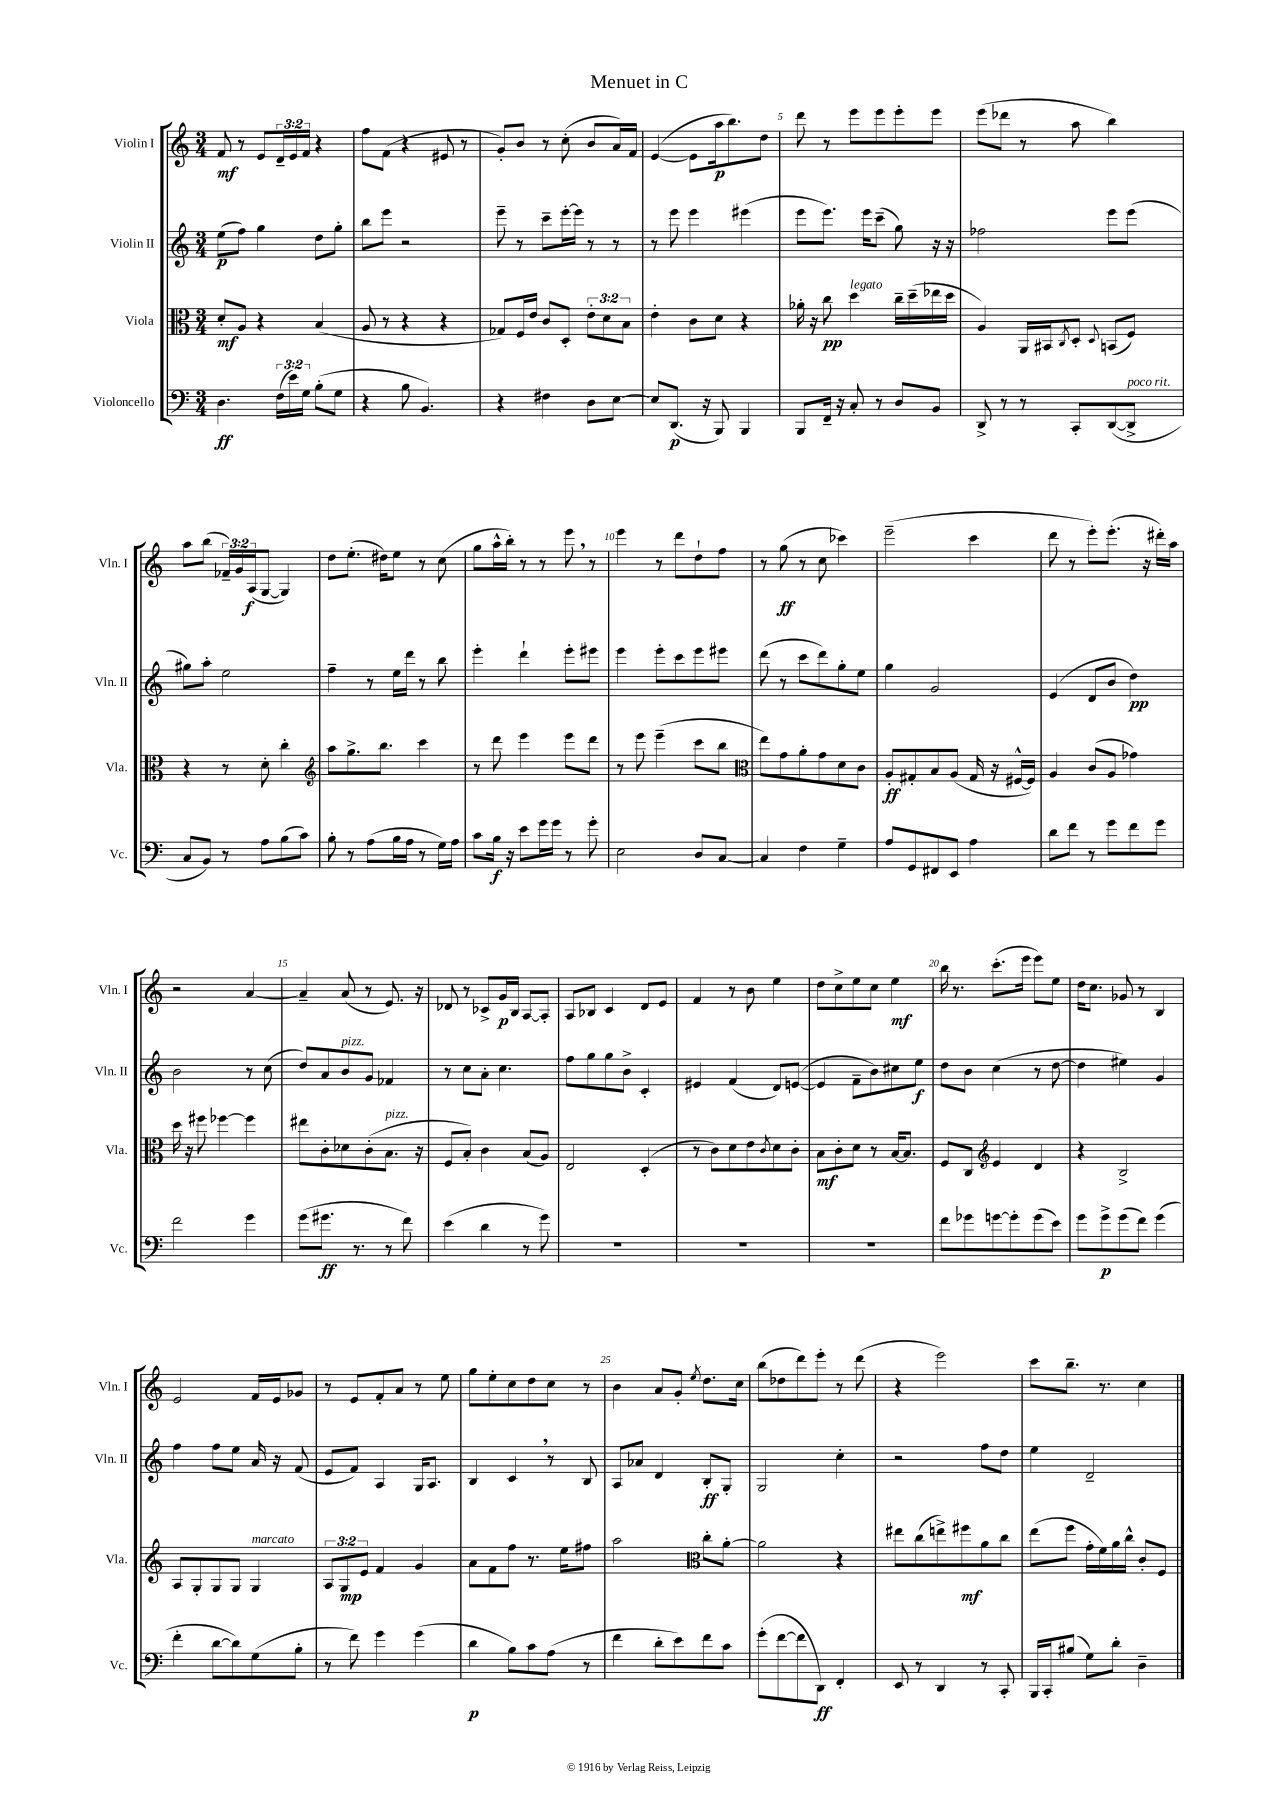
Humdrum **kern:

**kern	**dynam	**kern	**dynam	**kern	**dynam	**kern	**dynam
*part4	*part4	*part3	*part3	*part2	*part2	*part1	*part1
*staff4	*staff4	*staff3	*staff3	*staff2	*staff2	*staff1	*staff1
*I"Violoncello	*	*I"Viola	*	*I"Violin II	*	*I"Violin I	*
*I'Vc.	*	*I'Vla.	*	*I'Vln. II	*	*I'Vln. I	*
*clefF4	*	*clefC3	*	*clefG2	*	*clefG2	*
*k[]	*	*k[]	*	*k[]	*	*k[]	*
*M3/4	*	*M3/4	*	*M3/4	*	*M3/4	*
=1	=1	=1	=1	=1	=1	=1	=1
4.D\	ff	8d'/L	mf	(8ee\L	p	8f/	mf
.	.	8A/J	.	8ff\J)	.	8r	.
.	.	4r	.	4gg\	.	8e/L	.
(24F\LL	.	.	.	.	.	24d~/L	.
24e\)	.	.	.	.	.	24e/	.
24G\JJ	.	.	.	.	.	24f/JJ	.
(8B'\L	.	(4B/	.	8dd\L	.	4r	.
8G\J	.	.	.	8gg'\J	.	.	.
=2	=2	=2	=2	=2	=2	=2	=2
4r	.	8A/	.	8bb\L	.	8ff\L	.
.	.	8r	.	8eee\J	.	(8f\J	.
8B\	.	4r	.	2r	.	4r	.
4.BB/)	.	.	.	.	.	.	.
.	.	4r	.	.	.	8e#X/	.
.	.	.	.	.	.	8r	.
=3	=3	=3	=3	=3	=3	=3	=3
4r	.	8G-X/L)	.	8eee~\	.	8g'/L)	.
.	.	16F/L	.	8r	.	8b/J	.
.	.	16e/JJ	.	.	.	.	.
4F#X\	.	8c/L	.	8ccc~\L	.	8r	.
.	.	8D'/J	.	[16eee'\L	.	(8cc'\	.
.	.	.	.	16eee\JJ]	.	.	.
8D\L	.	12e'\L	.	8r	.	8b/L	.
.	.	12d\	.	.	.	.	.
[8E\J	.	.	.	8r	.	16a/L)	.
.	.	12B\J	.	.	.	.	.
.	.	.	.	.	.	16f/JJ	.
=4	=4	=4	=4	=4	=4	=4	=4
8E/L]	.	4e'\	.	8r	.	([4e/	.
(8.DD/J	p	.	.	8eee\	.	.	.
.	.	8c\L	.	4eee\	.	8e\L]	.
16r	.	.	.	.	.	.	.
8BBB/)	.	8d\J	.	.	.	16aa\k	p
.	.	.	.	.	.	8.bb\)	.
4BBB/	.	4r	.	(4eee#X\	.	.	.
.	.	.	.	.	.	8dd\J	.
=5	=5	=5	=5	=5	=5	=5	=5
8BBB/L	.	16a-X'\	.	8eee\L	.	8ddd\	.
.	.	16r	.	.	.	.	.
16FF~/Jk	.	8cc\	pp	8.eee\J)	.	8r	.
16r	.	.	.	.	.	.	.
!	!	!LO:TX:a:i:t=legato	!	!	!	!	!
8C'/	.	4dd\	.	.	.	8eee\L	.
.	.	.	.	16eee\KL	.	.	.
8r	.	.	.	(8ccc~\J	.	8eee\	.
8D/L	.	16cc~\LL	.	8gg\)	.	8eee'\	.
.	.	(16dd~\	.	.	.	.	.
8BB/J	.	16ee-X\	.	16r	.	8eee\J	.
.	.	16dd\JJ	.	16r	.	.	.
=6	=6	=6	=6	=6	=6	=6	=6
8DD^/	.	4A/)	.	2ff-X\	.	(8eee\L	.
8r	.	.	.	.	.	8ddd-X\J	.
8r	.	16AA/LL	.	.	.	8r	.
.	.	16BB#X/J	.	.	.	.	.
.	.	8qC/	.	.	.	.	.
8CC'/L	.	8D'/J	.	.	.	8aa\	.
.	.	8qqD/	.	.	.	.	.
([8DD/	.	(8BBn/L	.	8eee\L	.	4bb\)	.
!LO:TX:a:i:t=poco rit.	!	!	!	!	!	!	!
8DD^/J]	.	8F/J)	.	(8eee\J	.	.	.
!!LO:LB:g=z
=7	=7	=7	=7	=7	=7	=7	=7
8C/L	.	4r	.	8gg#X\L)	.	8aa\L	.
8BB/J)	.	.	.	8aa'\J	.	(8bb\J	.
8r	.	8r	.	2ee\	.	24f-X~/LL)	.
.	.	.	.	.	.	24g/	.
.	.	.	.	.	.	(24A/J	f
8A\L	.	8d'\	.	.	.	[8G/J	.
(8B\	.	4cc'\	.	.	.	4G/])	.
8c\J)	.	.	.	.	.	.	.
=8	=8	=8	=8	=8	=8	=8	=8
*	*	*clefG2	*	*	*	*	*
8B'\	.	8aa\L	.	4ff~\	.	8dd\L	.
8r	.	8.gg^\	.	.	.	(8.ee'\J	.
(8A\L	.	.	.	8r	.	.	.
.	.	8.bb\J	.	.	.	16dd#X\KL)	.
16B\L	.	.	.	16ee\LL	.	8ee\J	.
16A\JJ	.	.	.	16ddd\JJ	.	.	.
8r	.	4ccc\	.	8r	.	8r	.
16G\LL)	.	.	.	8bb\	.	(8cc\	.
16A\JJ	.	.	.	.	.	.	.
=9	=9	=9	=9	=9	=9	=9	=9
8c\L	.	8r	.	4eee'\	.	8gg\L	.
16B\Jk	f	8ddd\	.	.	.	16aa^^\L	.
16r	.	.	.	.	.	16bb'\JJ)	.
8e\L	.	4eee\	.	4ddd`\	.	8r	.
16g\L	.	.	.	.	.	8r	.
16g\JJ	.	.	.	.	.	.	.
8r	.	8eee\L	.	8eee'\L	.	8eee,\	.
8g'\	.	8ddd\J	.	8eee#X\J	.	8r	.
=10	=10	=10	=10	=10	=10	=10	=10
2E\	.	8r	.	4eee\	.	4eee\	.
.	.	8eee\	.	.	.	.	.
.	.	(4eee~\	.	8eee'\L	.	8r	.
.	.	.	.	8ccc\	.	8ddd\L	.
8D/L	.	8ccc\L	.	8eee\	.	8dd`\	.
[8C/J	.	8bb\J	.	8eee#X\J	.	8ff\J	.
=11	=11	=11	=11	=11	=11	=11	=11
*	*	*clefC3	*	*	*	*	*
4C/]	.	8ee\L)	.	(8ddd\	.	8r	.
.	.	8g\	.	8r	.	(8gg\	ff
4F\	.	8a'\	.	8ccc\L	.	8r	.
.	.	8g\	.	8ddd\)	.	8cc\	.
4G~\	.	8d\	.	8gg'\	.	4ccc-X\)	.
.	.	8c\J	.	8ee\J	.	.	.
=12	=12	=12	=12	=12	=12	=12	=12
8A/L	.	8A'/L	ff	4gg\	.	(2eee~\	.
8GG/	.	8G#X'/	.	.	.	.	.
8FF#X/	.	8B/	.	2g/	.	.	.
8EE/J	.	(8A/J	.	.	.	.	.
4A\	.	16G#/	.	.	.	4ccc\	.
.	.	16r	.	.	.	.	.
.	.	[16F#X^^/LL	.	.	.	.	.
.	.	16F#/JJ])	.	.	.	.	.
=13	=13	=13	=13	=13	=13	=13	=13
8d\L	.	4A/	.	(4e/	.	8ddd\	.
8f\J	.	.	.	.	.	8r	.
8r	.	(8c/L	.	8d/L	.	8eee'\L)	.
8g\L	.	8A/J	.	8b/J	.	(8.eee'\J	.
8f\	.	4g-X\)	.	4dd\)	pp	.	.
.	.	.	.	.	.	16r	.
8g\J	.	.	.	.	.	16ddd#X'\LL)	.
.	.	.	.	.	.	16aa\JJ	.
!!LO:LB:g=z
=14	=14	=14	=14	=14	=14	=14	=14
2f\	.	16dd\	.	2b\	.	2r	.
.	.	16r	.	.	.	.	.
.	.	8ff#X\	.	.	.	.	.
.	.	[4ff-X\	.	.	.	.	.
4g\	.	4ff-\]	.	8r	.	[4a/	.
.	.	.	.	(8cc\	.	.	.
=15	=15	=15	=15	=15	=15	=15	=15
(8g\L	.	8ee#X\L	.	8dd/L)	.	4a~/]	.
8.g#X\J	ff	8c'\	.	8a/	.	.	.
!	!	!	!	!LO:TX:a:i:t=pizz.	!	!	!
.	.	8d-X\	.	8b/	.	(8a/	.
8.r	.	.	.	.	.	.	.
.	.	(8c'\	.	8g/J	.	8r	.
!	!	!LO:TX:a:i:t=pizz.	!	!	!	!	!
8r	.	8.B\J	.	4f-X/	.	8.e/)	.
8f\)	.	.	.	.	.	.	.
.	.	16r	.	.	.	16r	.
=16	=16	=16	=16	=16	=16	=16	=16
(4e\	.	8F/L	.	8r	.	8d-X/	.
.	.	8B'/J)	.	8cc\L	.	8r	.
4d\	.	4c\	.	8a'\J	.	8c-X^/L	.
.	.	.	.	4.cc\	.	16g/L	p
.	.	.	.	.	.	16B/JJ	.
8r	.	(8B/L	.	.	.	[8A/L	.
8g\)	.	8A/J)	.	.	.	8A'/J]	.
=17	=17	=17	=17	=17	=17	=17	=17
2.r	.	2E/	.	8ff\L	.	8A/L	.
.	.	.	.	8gg\	.	8B-X/J	.
.	.	.	.	8gg\	.	4c/	.
.	.	.	.	8b^\J	.	.	.
.	.	(4D'/	.	4c'/	.	8d/L	.
.	.	.	.	.	.	8e/J	.
=18	=18	=18	=18	=18	=18	=18	=18
2.r	.	8r	.	4e#X/	.	4f/	.
.	.	8c\L)	.	.	.	.	.
.	.	8d\	.	(4f/	.	8r	.
.	.	8e\	.	.	.	8b\	.
.	.	8qc/	.	.	.	.	.
.	.	8d\	.	8d/L)	.	4ee\	.
.	.	8c'\J	.	([8en/J	.	.	.
=19	=19	=19	=19	=19	=19	=19	=19
2.r	.	8B\L	mf	4e/]	.	8dd\L	.
.	.	8c'\	.	.	.	8cc^\	.
.	.	8d\J	.	8f~\L	.	8ee\	.
.	.	8r	.	8b\)	.	8cc\J	.
.	.	[16B/KL	.	8cc#X\	.	4ee\	mf
.	.	8.B/J]	.	.	.	.	.
.	.	.	.	8ee\J	f	.	.
=20	=20	=20	=20	=20	=20	=20	=20
8f\L	.	8F/L	.	8dd\L	.	16bb\	.
.	.	.	.	.	.	8.r	.
8g-X\	.	8C/J	.	8b\J	.	.	.
*	*	*clefG2	*	*	*	*	*
[8gn\	.	4e/	.	(4cc\	.	(8.ccc'\L	.
8g'\]	.	.	.	.	.	.	.
.	.	.	.	.	.	16eee\Jk	.
(8g\	.	4d/	.	8r	.	8eee\L)	.
8e\J)	.	.	.	[8dd\	.	8ee\J	.
=21	=21	=21	=21	=21	=21	=21	=21
8g\L	.	4r	.	4dd\]	.	16dd\KL	.
.	.	.	.	.	.	8.cc\J	.
8g^\	p	.	.	.	.	.	.
(8g\	.	2B^/	.	4ee#X\)	.	8g-X/	.
8f\J)	.	.	.	.	.	8r	.
(4g\	.	.	.	4g/	.	4B/	.
!!LO:LB:g=z
=22	=22	=22	=22	=22	=22	=22	=22
4f'\	.	8A/L	.	4ff\	.	2e/	.
.	.	8G'/	.	.	.	.	.
[8d\L	.	8G/	.	8ff\L	.	.	.
8d\])	.	8G/J	.	8ee\J	.	.	.
!	!	!LO:TX:a:i:t=marcato	!	!	!	!	!
(8G\	.	4G/	.	16a/	.	16f/LL	.
.	.	.	.	16r	.	16e/J	.
8B'\J	.	.	.	(8f/	.	8g-X/J	.
=23	=23	=23	=23	=23	=23	=23	=23
8r	.	12A/L	.	8e/L	.	8r	.
.	.	12G/	mp	.	.	.	.
8f\)	.	.	.	8f/J)	.	8e/L	.
.	.	12e/J	.	.	.	.	.
4g\	.	4f/	.	4A/	.	8f'/	.
.	.	.	.	.	.	8a/J	.
(4g\	.	4g/	.	16G/KL	.	8r	.
.	.	.	.	8.A/J	.	.	.
.	.	.	.	.	.	8ee\	.
=24	=24	=24	=24	=24	=24	=24	=24
4d\	p	8a\L	.	4B/	.	8gg\L	.
.	.	8f\	.	.	.	8ee'\	.
8B\L)	.	8ff\J	.	4c,/	.	8cc\	.
8c\	.	8.r	.	.	.	8dd\	.
(8A\J	.	.	.	8r	.	8cc\J	.
.	.	16ee\KL	.	.	.	.	.
8r	.	8ff#X\J	.	8B/	.	8r	.
=25	=25	=25	=25	=25	=25	=25	=25
4f\	.	2aa\	.	8A/L	.	4b\	.
.	.	.	.	8a-X/J	.	.	.
8d'\L	.	.	.	4d/	.	8a/L	.
8e\)	.	.	.	.	.	8g'/J	.
*	*	*clefC3	*	*	*	*	*
.	.	.	.	.	.	8qee/	.
8f\	.	8cc'\L	.	8B'/L	ff	8.dd\L	.
8c\J	.	[8a'\J	.	8G'/J	.	.	.
.	.	.	.	.	.	16cc\Jk	.
=26	=26	=26	=26	=26	=26	=26	=26
(8g'\L	.	2a\]	.	2G/	.	(8bb\L	.
[8f\	.	.	.	.	.	8dd-X\	.
8f\]	.	.	.	.	.	8ddd\)	.
8DD\J)	ff	.	.	.	.	8eee'\J	.
4FF'/	.	4r	.	4cc'\	.	8r	.
.	.	.	.	.	.	(8ddd\	.
=27	=27	=27	=27	=27	=27	=27	=27
8EE/	.	8ee#X\L	.	2r	.	4r	.
8r	.	(8cc\	.	.	.	.	.
4DD/	.	8een^\)	.	.	.	2eee\)	.
.	.	8ff#X\	mf	.	.	.	.
8r	.	8a\	.	8ff\L	.	.	.
8CC'/	.	8cc\J	.	8dd\J	.	.	.
=28	=28	=28	=28	=28	=28	=28	=28
16BBB/LL	.	(8ee\L	.	4ee\	.	8ccc\L	.
16CC'/J	.	.	.	.	.	.	.
(8B#X/J	.	8ff\J	.	.	.	8.bb~\J	.
8G\L)	.	16g'\LL	.	2d~/	.	.	.
.	.	16f\)	.	.	.	8.r	.
8d'\J	.	16a\	.	.	.	.	.
.	.	16cc^^\JJ	.	.	.	.	.
4D~\	.	8c'/L	.	.	.	4cc\	.
.	.	8F/J	.	.	.	.	.
==	==	==	==	==	==	==	==
*-	*-	*-	*-	*-	*-	*-	*-
